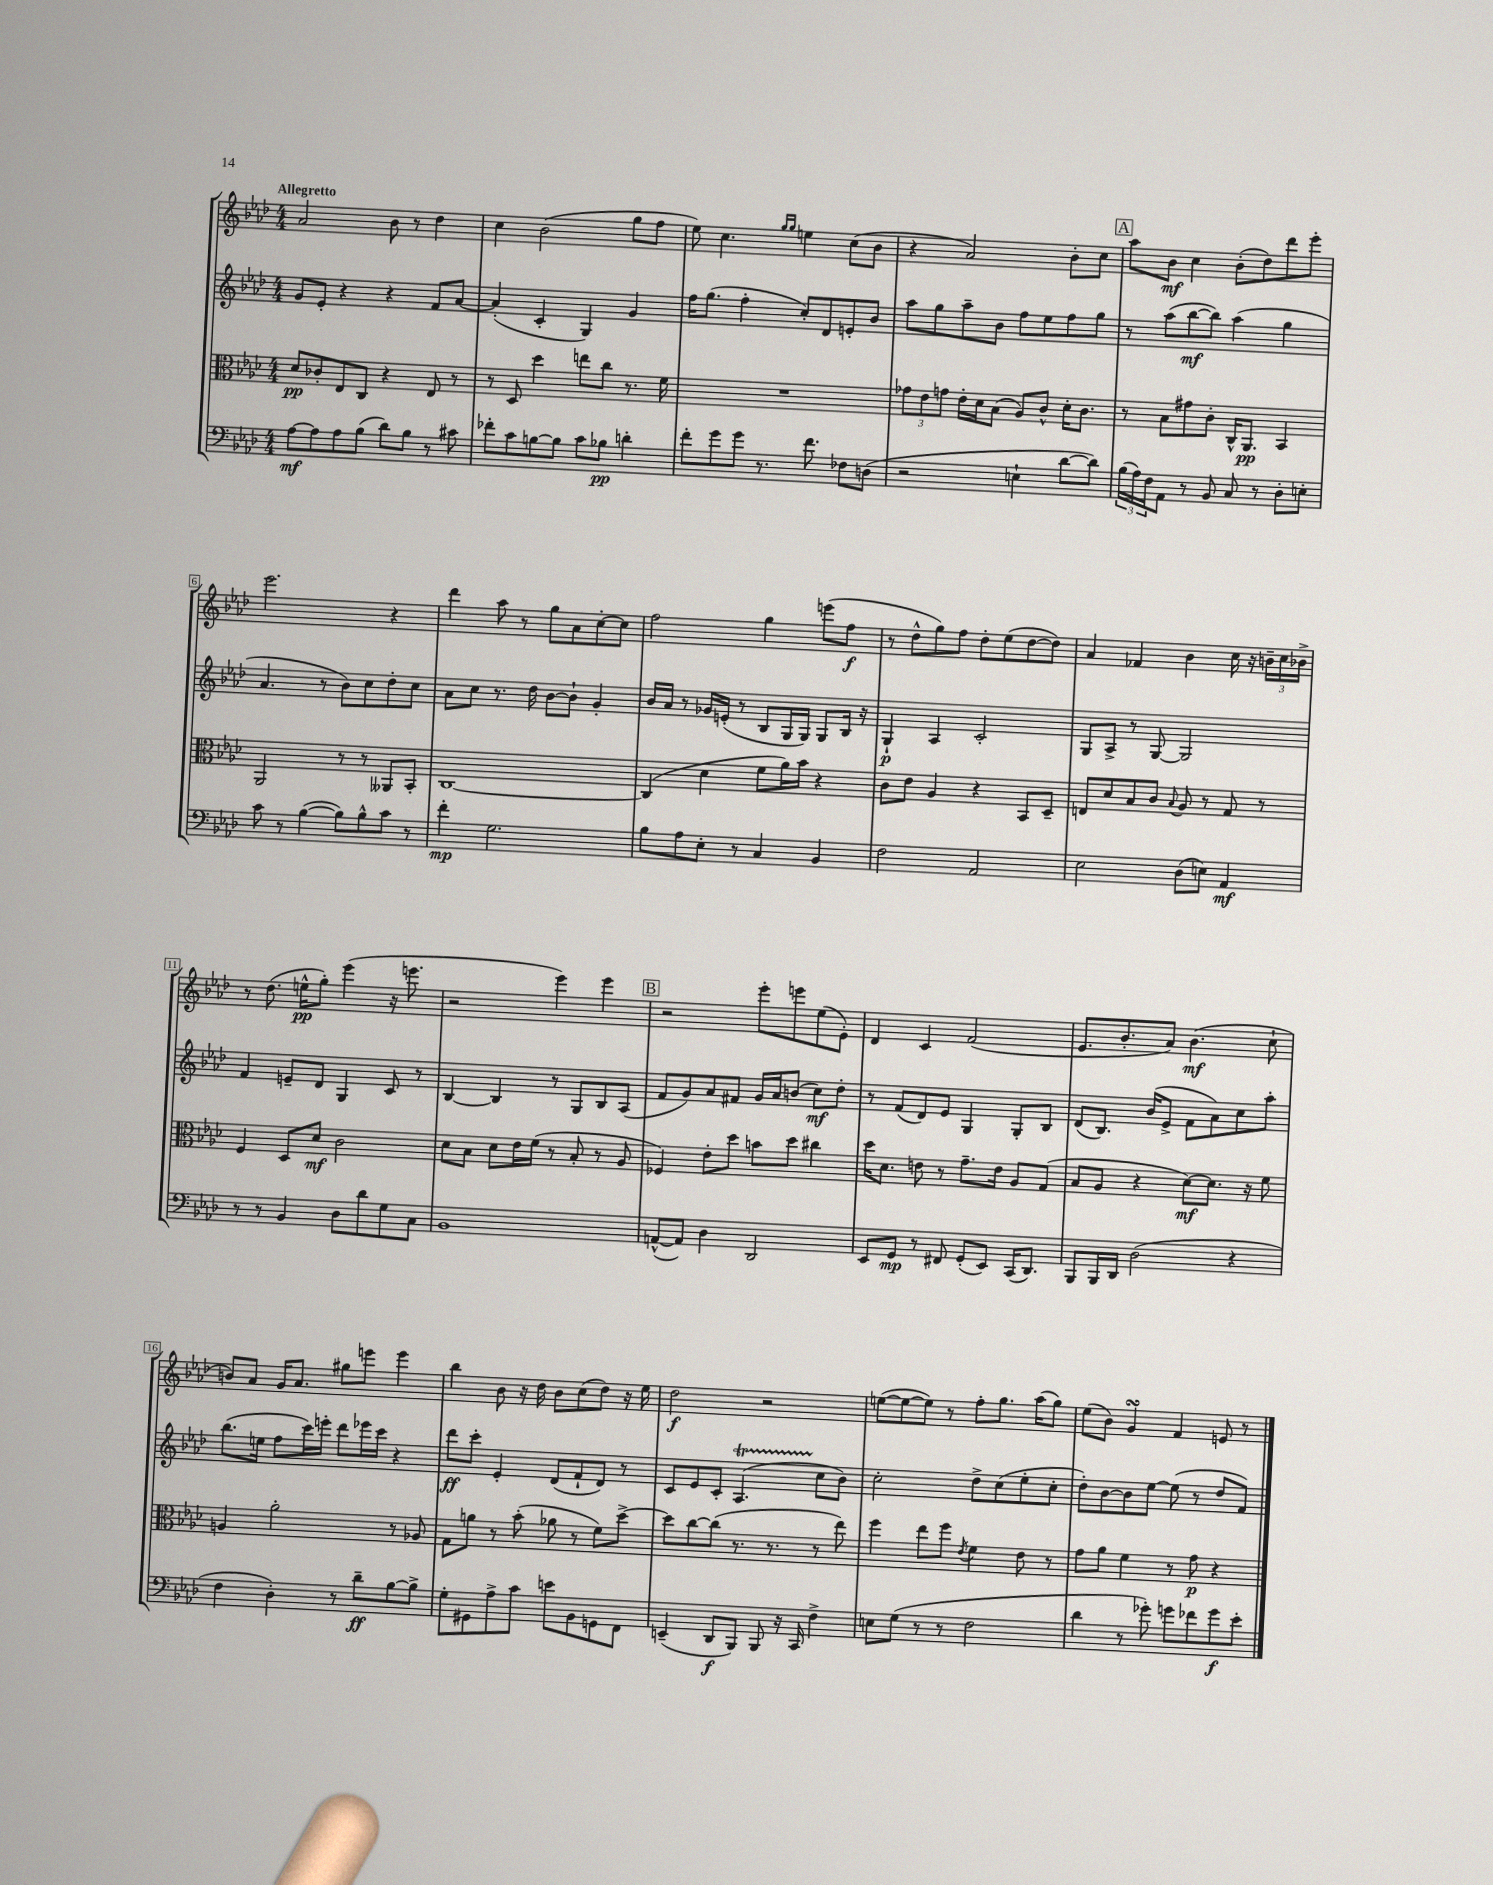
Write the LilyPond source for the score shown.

<<
\new StaffGroup <<
\new Staff = "s0" {
    \clef treble \key aes \major \numericTimeSignature \time 4/4 \tempo "Allegretto"
    aes'2 bes'8 r8 des''4 |
    c''4 bes'2( g''8 f''8 |
    ees''8) c''4. \grace { g''16 g''16 } e''4 c''8( bes'8 |
    r4 aes'2) bes'8-. c''8 |
    \mark \markup { \box "A" } aes''8 bes'8\mf c''4 bes'8-.( des''8) des'''8 ees'''8-. |
    ees'''2. r4 |
    des'''4 aes''8 r8 g''8 aes'8 c''8~-. c''8 |
    f''2 g''4 e'''8( f''8\f |
    r8 des''8-^ g''8) f''8 des''8-. ees''8( des''8~ des''8) |
    aes'4 fes'4 bes'4 c''16 r16 \tuplet 3/2 { b'16-- c''16 bes'16-> } |
    r8 des''8.( e''16-^\pp g''8-.) ees'''4( r16 e'''8. |
    r2 ees'''4) ees'''4 |
    \mark \markup { \box "B" } r2 ees'''8-. e'''8 ees''8( ees'8-.) |
    des'4 c'4 f'2( |
    ees'8. bes'8.-. aes'8) bes'4.\mf( c''8-! |
    b'8) aes'8 g'16 aes'8. gis''8 e'''8 e'''4 |
    bes''4 bes'8 r16 des''16 bes'8 c''8( des''8) r16 ees''16 |
    des''2\f r2 |
    e''8~( e''8~ e''8) r8 f''8-. g''8. aes''16( g''8) |
    ees''8( bes'8) g'4\turn f'4 e'8 r8 \bar "|." |
}
\new Staff = "s1" {
    \clef treble \key aes \major \numericTimeSignature \time 4/4
    g'8 ees'8-. r4 r4 f'8 aes'8~ |
    aes'4-.( c'4-. g4) g'4 |
    f''16 g''8.( f''4-. c''8-.) des'8 e'8-. bes'8 |
    aes''8 g''8 aes''8-- bes'8 f''8 ees''8 f''8 g''8 |
    \mark \markup { \box "A" } r8 aes''8( bes''8~\mf bes''8) aes''4( g''4 |
    aes'4. r8 bes'8) c''8 des''8-. c''8 |
    aes'8 c''8 r8. des''16 bes'8~ bes'8-! g'4-. |
    bes'16 aes'16 r8 ges'16 e'16-.( r8 bes8 g16 g16) g8 bes16 r16 |
    g4-!\p aes4 c'2-. |
    g8 aes8-> r8 g8~ g2 |
    f'4 e'8-- des'8 g4 c'8 r8 |
    bes4~ bes4 r8 g8 bes8 aes8( |
    \mark \markup { \box "B" } f'8 g'8) aes'8 fis'8 g'16 aes'16 b'8( c''8\mf) des''8-. |
    r8 f'8( des'8) ees'8 g4 g8-. bes8 |
    des'8( bes8.) bes'16( ees'8-> f'8 aes'8) c''8 aes''8-. |
    bes''8.( e''16 f''8 c'''16) e'''16-. des'''8 ees'''16 c'''16 r4 |
    des'''8\ff c'''8-. ees'4-. des'8( f'8-! des'8) r8 |
    c'8 ees'8 c'8-. aes4.\startTrillSpan( c''8\stopTrillSpan bes'8) |
    c''2-. des''8-> c''8( ees''8-. c''8-. |
    des''8-.) bes'8~ bes'8 ees''8~ ees''8( r8 des''8 f'8) \bar "|." |
}
\new Staff = "s2" {
    \clef alto \key aes \major \numericTimeSignature \time 4/4
    des'8\pp ces'8-. ees8 c8 r4 ees8 r8 |
    r8 des8 des''4 e''8 c''8 r8. f'16 |
    R1 |
    \tuplet 3/2 { ges'8 ees'8 g'8 } ees'16-. des'16 bes8( aes8) c'8-^ des'16-. c'8. |
    \mark \markup { \box "A" } r8 bes8 gis'8 c'8-. c16-^ aes,8.\pp bes,4 |
    aes,2 r8 r8 aeses,8 bes,8-. |
    c1~ |
    c4( des'4 f'8 aes'16) bes'16 r4 |
    c'8 ees'8 aes4 r4 bes,8 des8-- |
    e8 des'8 bes8 c'8 \appoggiatura { bes8 } aes8 r8 g8 r8 |
    f4 des8 des'8\mf c'2 |
    des'8 bes8 des'8 ees'16 f'16( r8 bes8-. r8 aes8 |
    \mark \markup { \box "B" } fes4) ees'8-. des''8 b'8 des''8 cis''4 |
    des''16 des'8. e'8 r8 g'8.-- e'16 aes8 g8( |
    bes8 aes8 r4 des'8~\mf) des'8. r16 f'8 |
    a4 aes'2-. r8 aes8 |
    g8 a'8 r8 bes'8-.( aes'8 r8 f'8) des''8~-> |
    des''8 c''8~ c''8( r8. r8. r8 ees''8) |
    f''4 ees''8 f''8 \acciaccatura { ees'8 } f'4 ees'8 r8 |
    g'8 aes'8 f'4 r8 g'8\p r4 \bar "|." |
}
\new Staff = "s3" {
    \clef bass \key aes \major \numericTimeSignature \time 4/4
    aes8~\mf aes8 aes8 bes8( des'8) bes8 r8 cis'8 |
    fes'8-. c'8 b8~ b8 c'8 bes8\pp d'4-. |
    f'8-. g'8 g'8 r8. f'8. fes8 d8( |
    r2 e4-! des'8~ des'8) |
    \mark \markup { \box "A" } \tuplet 3/2 { bes16( aes16) f16 } aes,8 r8 bes,8 c8 r8 des8-. e8-. |
    c'8 r8 bes4~( bes8) bes8-^ c'8 r8 |
    f'4-.\mp g2. |
    bes8 aes8 ees8-. r8 c4 bes,4 |
    f2 aes,2 |
    ees2 des8( e8) aes,4\mf |
    r8 r8 bes,4 des8 des'8 g8 c8 |
    bes,1 |
    \mark \markup { \box "B" } a,8~-^( a,8) des4 des,2 |
    ees,8 g,8\mp r8 fis,8 g,8-.( ees,8) c,16( des,8.) |
    bes,,8 bes,,16 des,16 des2( r4 |
    f4 des4-.) r8 des'8--\ff bes8~ bes8-> |
    g8-. gis,8 aes8-> c'8 e'8 bes,8 g,8 f,8 |
    e,4--( des,8\f bes,,8) bes,,8 r16 c,16 f4-> |
    e8 g8( r8 r8 f2 |
    des'4 r8 ges'8-.) g'8 fes'8 g'8\f ees'8-. \bar "|." |
}
>>
>>
\layout { \context { \Score \override BarNumber.stencil = #(make-stencil-boxer 0.1 0.3 ly:text-interface::print) } }
